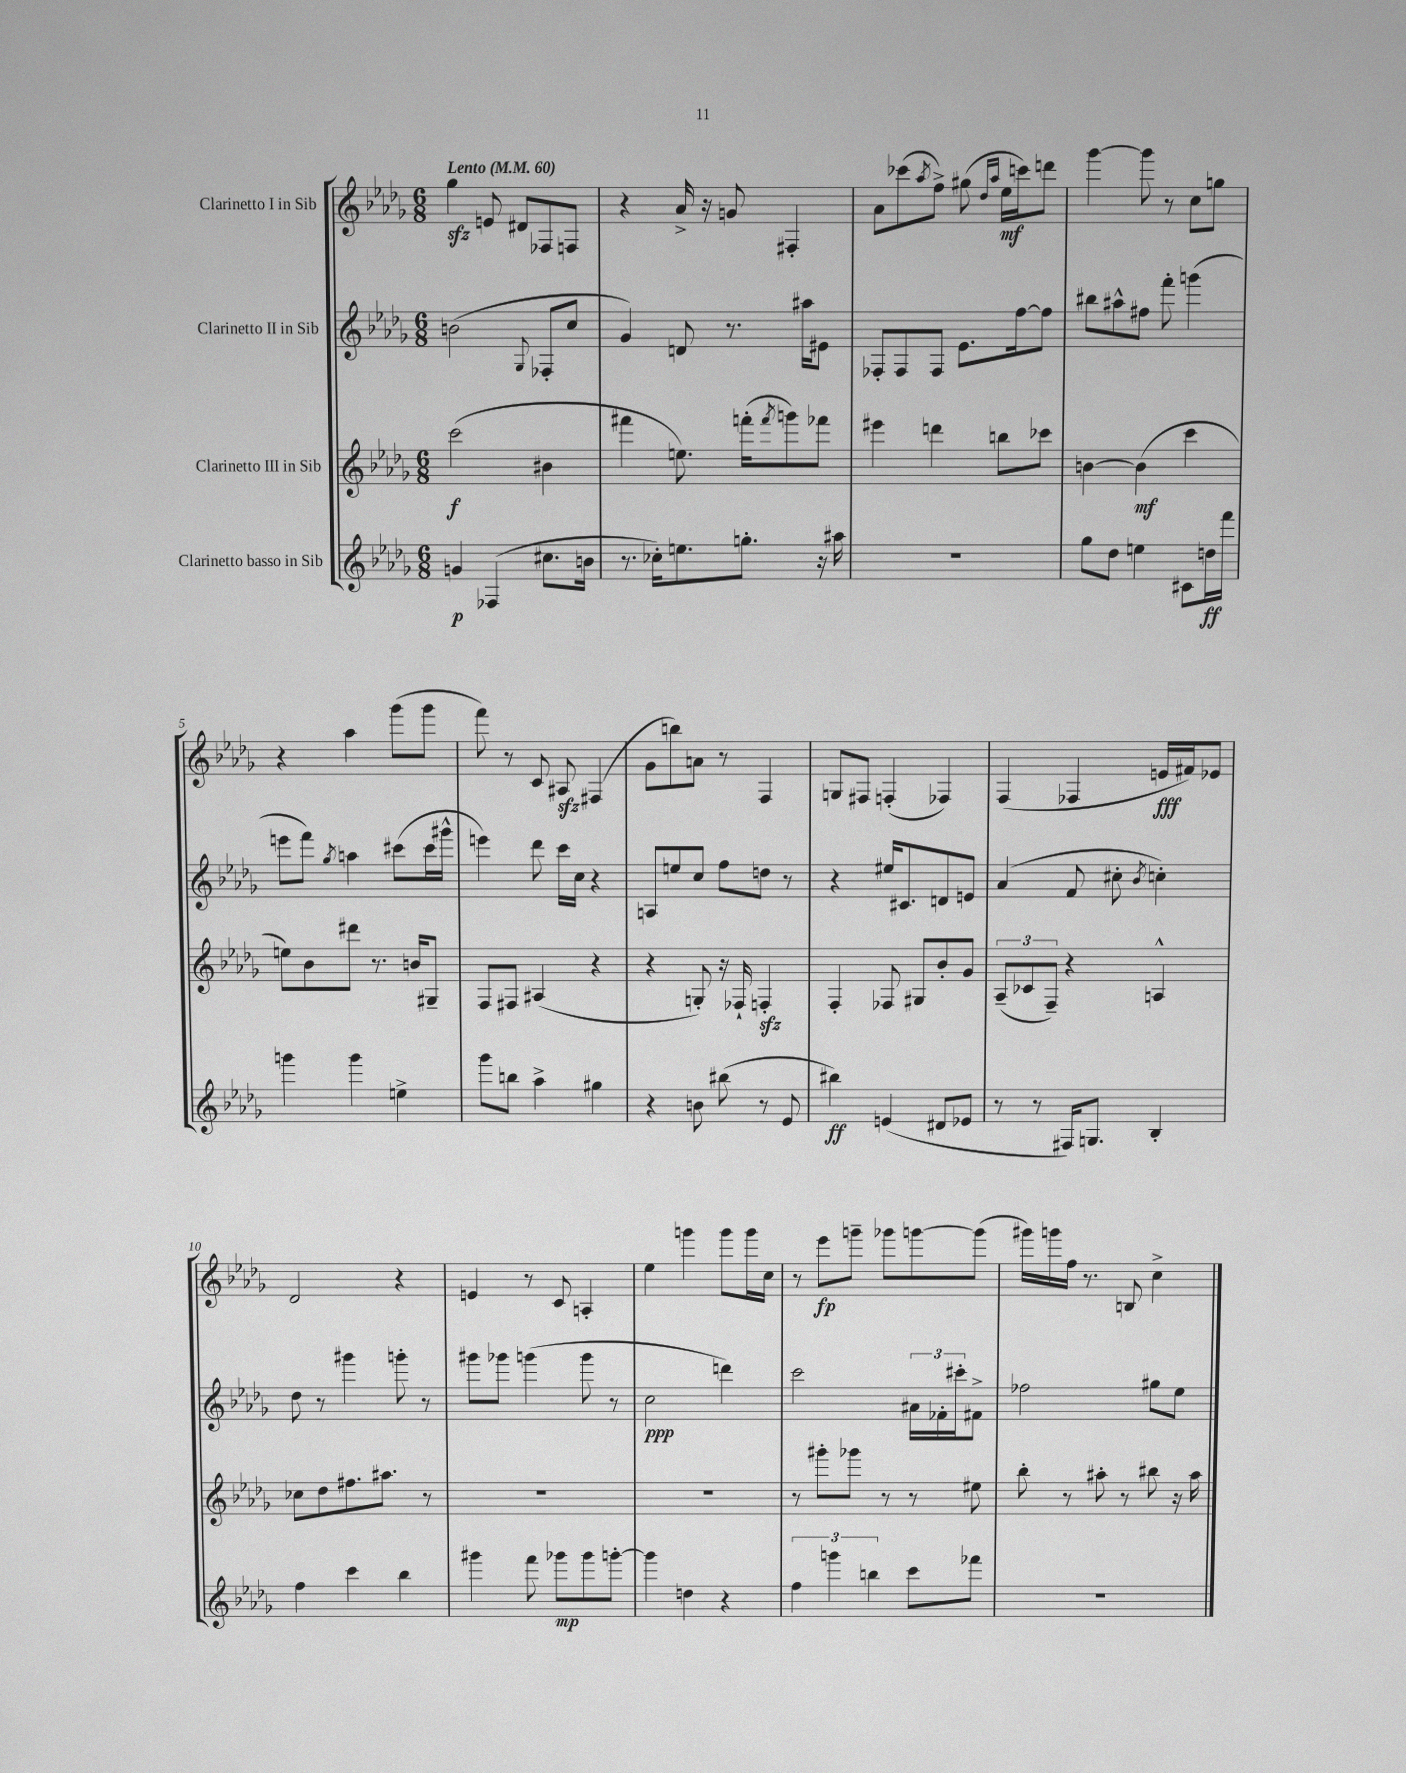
<<
\new StaffGroup <<
\new Staff = "s0" \with { instrumentName = "Clarinetto I in Sib" } {
    \clef treble \key des \major \numericTimeSignature \time 6/8 \tempo "Lento" 4 = 60
    ges''4\sfz e'8 dis'8 fes8 f8 |
    r4 aes'16-> r16 g'8 fis4-. |
    aes'8 ces'''8( \acciaccatura { aes''8 } f''8->) gis''8( \grace { des''16 aes''16 } ees''16\mf c'''16) d'''8 |
    ges'''4~ ges'''8 r8 c''8 g''8 |
    r4 aes''4 ges'''8( ges'''8 |
    f'''8) r8 c'8 ais8\sfz fis4( |
    ges'8 b''8) a'8 r8 f4 |
    g8 fis8 f4-.( fes4) |
    f4( fes4 e'16\fff fis'16) ees'8 |
    des'2 r4 |
    e'4 r8 c'8 a4-. |
    ees''4 g'''4 g'''8 g'''16 c''16 |
    r8 ees'''8\fp g'''8-- ges'''8 g'''8~ g'''8( |
    gis'''16) g'''16 f''16 r8. b8 c''4-> \bar "|." |
}
\new Staff = "s1" \with { instrumentName = "Clarinetto II in Sib" } {
    \clef treble \key des \major \numericTimeSignature \time 6/8
    b'2( \appoggiatura { ges8 } fes8-. c''8 |
    ges'4) d'8 r8. ais''16 eis'8 |
    fes8-. fes8 fes8 ees'8. f''16~ f''8 |
    bis''8 ais''8-^ fis''8 f'''8-. g'''4( |
    e'''8 f'''8) \acciaccatura { ges''8 } a''4 cis'''8( cis'''16 gis'''16-^ |
    e'''4) des'''8 c'''16 c''16 r4 |
    a8 e''8 c''8 f''8 d''8 r8 |
    r4 eis''16 cis'8. d'8 e'8 |
    aes'4( f'8 cis''8-. \acciaccatura { bes'8 } c''4-.) |
    des''8 r8 gis'''4 g'''8-. r8 |
    gis'''8 ges'''8 g'''4( g'''8 r8 |
    c''2\ppp d'''4) |
    c'''2 \tuplet 3/2 { ais'16 fes'16-. cis'''16-. } fis'8-> |
    fes''2 gis''8 ees''8 \bar "|." |
}
\new Staff = "s2" \with { instrumentName = "Clarinetto III in Sib" } {
    \clef treble \key des \major \numericTimeSignature \time 6/8
    c'''2\f( bis'4 |
    fis'''4 e''8.) f'''16-.( \acciaccatura { f'''8 } g'''8) fes'''8 |
    eis'''4 d'''4 b''8 ces'''8 |
    b'4~ b'4\mf( c'''4 |
    e''8) bes'8 dis'''8 r8. b'16 gis8-- |
    f8 fis8 ais4( r4 |
    r4 g8-.) r16 fes16-! f4-.\sfz |
    f4-. fes8 gis8 bes'8-. ges'8 |
    \tuplet 3/2 { aes8--( ces'8 f8--) } r4 a4-^ |
    ces''8 des''8 fis''8. ais''8. r8 |
    R2. |
    R2. |
    r8 gis'''8-. ges'''8 r8 r8 eis''8 |
    bes''8-. r8 ais''8-. r8 bis''8 r16 ais''16 \bar "|." |
}
\new Staff = "s3" \with { instrumentName = "Clarinetto basso in Sib" } {
    \clef treble \key des \major \numericTimeSignature \time 6/8
    g'4\p fes4( cis''8. b'16 |
    r8. ces''16-.) e''8. g''8.-. r16 ais''16 |
    R2. |
    ges''8 des''8 e''4 cis'8 d''16\ff f'''16 |
    g'''4 g'''4 e''4-> |
    ges'''8 b''8 aes''4-> gis''4 |
    r4 b'8 bis''8( r8 ees'8 |
    bis''4\ff) e'4( dis'8 ees'8 |
    r8 r8 fis16) g8. bes4-. |
    f''4 c'''4 bes''4 |
    gis'''4 f'''8 ges'''8\mp ges'''8 g'''8~-. |
    g'''4 d''4 r4 |
    \tuplet 3/2 { f''4 g'''4 b''4 } c'''8 fes'''8 |
    R2. \bar "|." |
}
>>
>>
